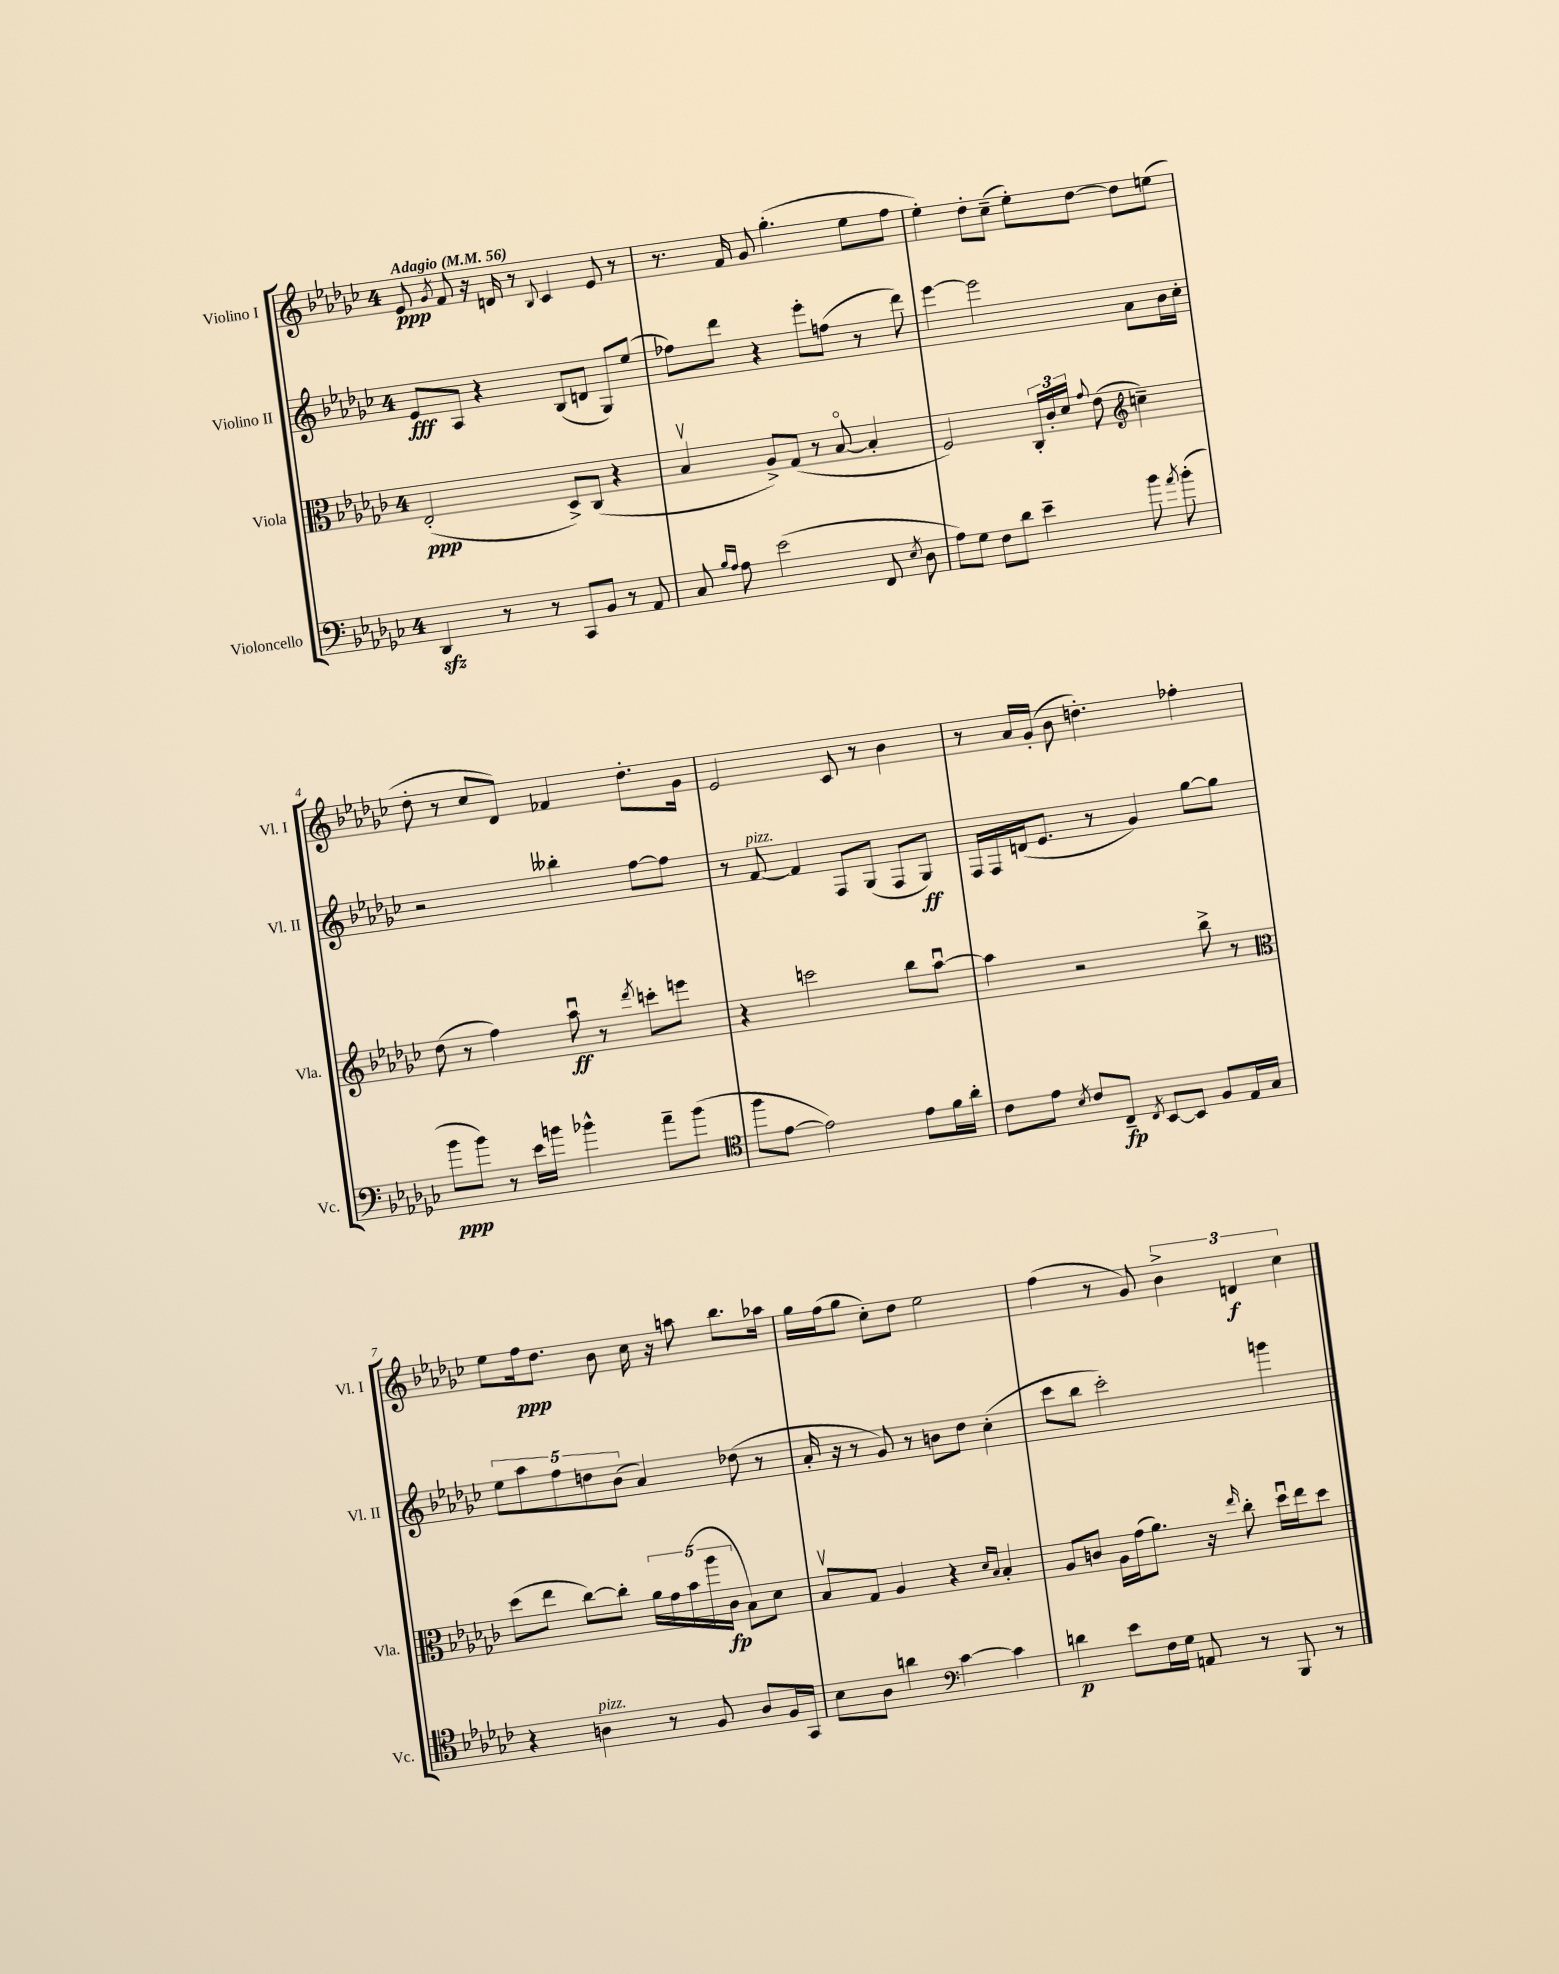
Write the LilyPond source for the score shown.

<<
\new StaffGroup <<
\new Staff = "s0" \with { instrumentName = "Violino I" shortInstrumentName = "Vl. I" } {
    \clef treble \key ges \major \once \override Staff.TimeSignature.style = #'single-digit \time 4/4 \tempo "Adagio" 4 = 56
    \autoBeamOff ees'8\ppp \acciaccatura { ges'8 } f'8 r16 d'16 r8 \appoggiatura { bes8 } ces'4 ees'8 r8 |
    r8. f'16 ges'8 ges''4.-.( ees''8[ f''8] |
    ees''4-.) des''8[-. ces''8]--( ees''8[-.) des''8]~ des''8[ e''8]( |
    des''8-. r8 ces''8[ des'8]) fes'4 des''8.[-. ges'16] |
    ees'2 ces'8 r8 bes'4 |
    r8 aes'16[ ges'16]-.( bes'8 d''4.-.) fes''4-. |
    ees''8[ f''16\ppp des''8.] bes'8 ces''16 r16 a''8 bes''8.[ aes''16] |
    ges''16[ f''16( ges''8] ces''8[-.) des''8] ees''2 |
    f''4( r8 ges'8) \tuplet 3/2 { bes'4-> d'4\f ces''4 } \bar "|." |
}
\new Staff = "s1" \with { instrumentName = "Violino II" shortInstrumentName = "Vl. II" } {
    \clef treble \key ges \major \once \override Staff.TimeSignature.style = #'single-digit \time 4/4
    \autoBeamOff ees'8[\fff aes8] r4 bes8[( d'8] ges8[) ees''8]( |
    fes''8[) des'''8] r4 ees'''8[-. f''8]( r8 des'''8) |
    ees'''4~ ees'''2 aes'8[ bes'16 ces''16]-. |
    r2 beses''4-. f''8[~ f''8] |
    r8 f'8~^\markup { \italic "pizz." } f'4 f8[ ges8]( f8[ ges8]\ff) |
    f16[ f16 d'16( ees'8.] r8 ges'4) ges''8[~ ges''8] |
    \tuplet 5/4 { ees''8[ aes''8 f''8 d''8 bes'8]( } aes'4) des''8( r8 |
    aes'16-. r16 r8 ges'8) r8 b'8[ des''8] ces''4-.( |
    ces'''8[ bes''8] ces'''2-.) g'''4 \bar "|." |
}
\new Staff = "s2" \with { instrumentName = "Viola" shortInstrumentName = "Vla." } {
    \clef alto \key ges \major \once \override Staff.TimeSignature.style = #'single-digit \time 4/4
    \autoBeamOff ees2-.\ppp( des8[->) ces8]( r4 |
    bes4\upbow aes8[->) ges8]( r8 bes8~\flageolet bes4-. |
    f2) \tuplet 3/2 { ces16[-. ces'16-. des'16] } \appoggiatura { ges'8 } ees'8( \clef treble c''4--) |
    des''8( r8 f''4) aes''8\downbow\ff r8 \acciaccatura { des'''8 } c'''8[-. e'''8] |
    r4 c'''2 bes''8[ aes''8]~\downbow |
    aes''4 r2 bes''8-> r8 |
    \clef alto des''8[( ees''8] ces''8[~) ces''8]-. \tuplet 5/4 { aes'16[ ges'16 bes'16( aes''16 ces'16]\fp } bes8[) des'8] |
    bes8[\upbow ges8] aes4 r4 \grace { des'16[ bes16] } bes4-. |
    aes8[ c'8] aes16[ ges'16( aes'8.]) r16 \grace { ees''16 } ces''8-. des''16[\downbow ees''16 des''8] \bar "|." |
}
\new Staff = "s3" \with { instrumentName = "Violoncello" shortInstrumentName = "Vc." } {
    \clef bass \key ges \major \once \override Staff.TimeSignature.style = #'single-digit \time 4/4
    \autoBeamOff des,4\sfz r8 r8 ces,8[ bes,8] r8 aes,8 |
    ces8 \grace { bes16[ aes16] } aes8 ees'2( f,8 \acciaccatura { ees8 } des8 |
    aes8[) ges8] f8[ des'8] ees'4-- bes'8 \acciaccatura { aes'8 } bes'8-.( |
    bes'8[\ppp bes'8]) r8 ees'16[ b'16] bes'4-^ aes'8[-- bes'8]( |
    \clef tenor f''8[ ees'8]~ ees'2) ees'8[ f'16 aes'16]-. |
    ces'8[ ees'8] \acciaccatura { bes8 } ces'8[ ces8]--\fp \acciaccatura { ces8 } bes,8[~ bes,8] f8[ ees16 ges16] |
    r4 a4^\markup { \italic "pizz." } r8 f8 a8[ f16 ges,16] |
    bes8[ aes8] a'4 \clef bass ces'4~ ces'4 |
    d'4\p ees'8[ f16 ges16] a,8 r8 bes,,8 r8 \bar "|." |
}
>>
>>
